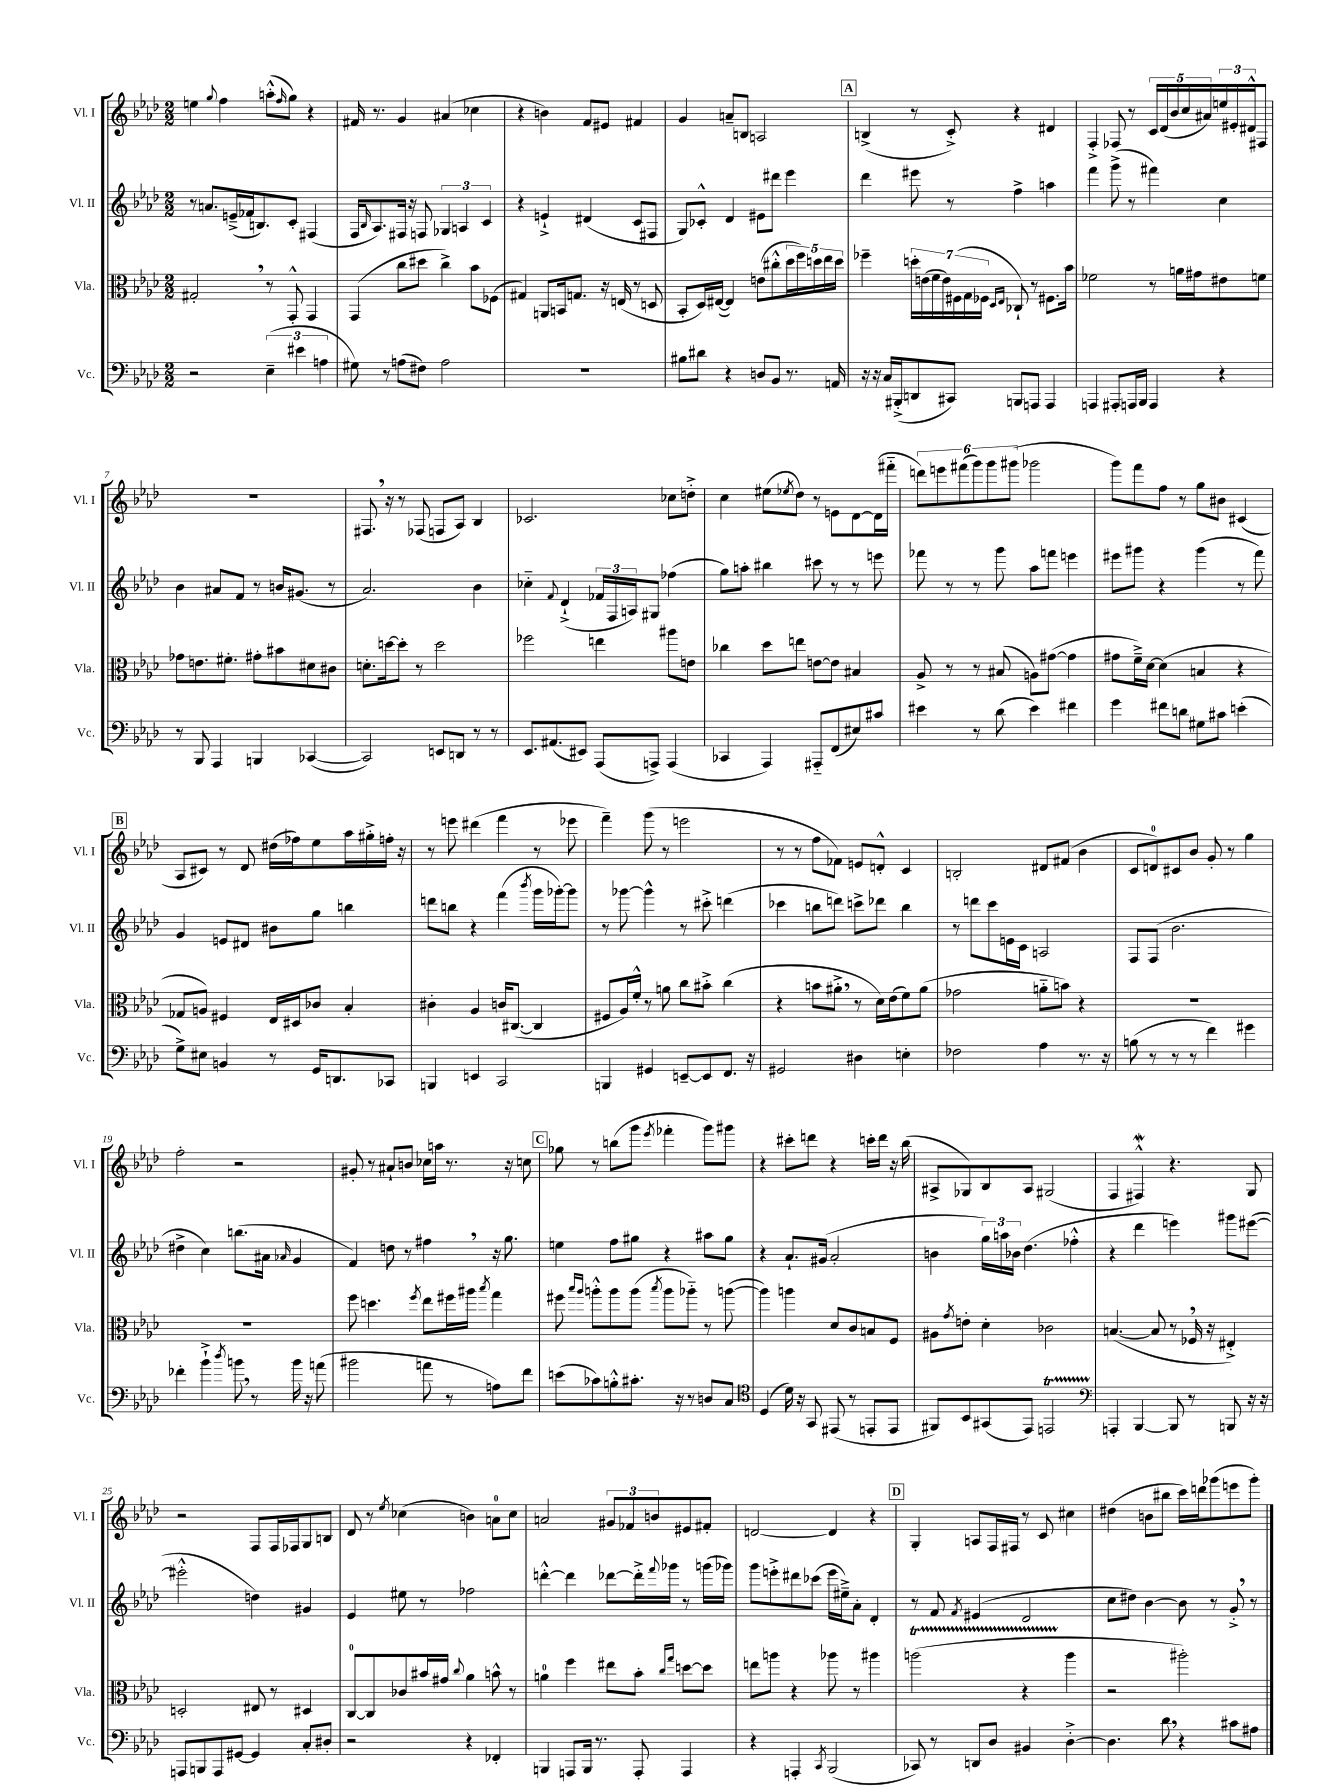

**kern	**kern	**kern	**kern
*staff4	*staff3	*staff2	*staff1
*clefF4	*clefC3	*clefG2	*clefG2
*k[b-e-a-d-]	*k[b-e-a-d-]	*k[b-e-a-d-]	*k[b-e-a-d-]
*M2/2	*M2/2	*M2/2	*M2/2
2r	2G#'/	8r	4ee\
.	.	8.a/L	.
.	.	.	8qqgg/
.	.	.	4ff\
.	.	(16e~^/L	.
.	.	16f-/J	.
.	.	8.B/)	.
(6E-~\	8r	.	(8aa'^^\L
.	.	.	16qqff/
.	8GG'^^/	8c'/J	8gg\J)
6e#\	.	.	.
.	4GG/	(4F#/	4r
6A\	.	.	.
=	=	=	=
8G#\)	(4GG/	16F/LK	16f#/
.	.	16qqB-/	.
.	.	8.A-/)	8.r
8r	.	.	.
(8A\L	8cc\L	16F#/Jk	4g/
.	.	16r	.
8F#\J)	8dd#\J	8F/	.
2A\	4cc^\)	6G-/	(4a#/
.	.	6A/	.
.	8b-\L	.	4cc-\
.	.	6c/	.
.	(8F-\J	.	.
=	=	=	=
1r	4G#/)	4r	4r
.	8AA/L	4e`^/	4b\)
.	16BB/k	.	.
.	8.G/J	.	.
.	.	(4d#/	8f/L
.	16r	.	8e#/J
.	(16E/	.	.
.	8r	8c/L	4f#/
.	8D/	8F#/J	.
=	=	=	=
8B#\L	8BB-'/L	8G/L)	4g/
8d#\J	16D-/L)	8c-'^^/J	.
.	([16E#/JJ	.	.
4r	4E#/])	4d-/	8a~/L
.	.	.	8B/J
8D/L	(8e\L	8e#\L	2A/
8BB-/J	8cc#'^^\	8ddd#\J	.
8.r	20dd-\L	4eee-\	.
.	20ff\)	.	.
.	20dd\	.	.
.	20ee-\	.	.
16AA/	.	.	.
.	20dd\JJ	.	.
=	=	=	=
16r	4ff-~\	4ddd-\	(4B^/
16r	.	.	.
16C/LL	.	.	.
(16BBB#'^/J	.	.	.
8DD/	28dd'\LL	8eee#\	8r
.	(28e\	.	.
.	28f\	.	.
.	28e\)	.	.
8CC#/J)	.	8r	8c'^/)
.	(28F#\	.	.
.	28G\	.	.
.	28F-\JJ	.	.
.	16qqD-/LL	.	.
.	16qqE-/JJ	.	.
8BBB/L	8C-`/)	4ff^\	4r
8AAA/J	8r	.	.
4AAA/	8.F#\L	4aa\	4d#/
.	16b-\Jk	.	.
=	=	=	=
4AAA/	2f-\	4fff\	4F'^/
8AAA#'/L	.	(8ggg^\	8F-/
16AAA/L	.	8r	8r
16BBB-/JJ	.	.	.
4AAA/	8r	4fff#\)	20c/LL
.	.	.	(20d-/
.	.	.	20b-/
.	16a\LL	.	.
.	.	.	20cc/
.	16g#\J	.	.
.	.	.	20a#/)
4r	8e#\	4cc\	24ee/
.	.	.	24e#'/
.	.	.	24d#^^/J
.	8f\J	.	8F#/J
=	=	=	=
8r	8g-\L	4b-\	1r
8BBB-/	8.e\	.	.
4AAA-/	.	8a#/L	.
.	8.f#'\J	.	.
.	.	8f/J	.
4BBB/	8g#'\L	8r	.
.	8b#\	16b/LK	.
.	.	(8.g#/J	.
([4CC-/	8d#\	.	.
.	8c#\J	8r	.
=	=	=	=
2CC-/])	8.d'\L	2.a-/)	8.F#/
.	[16dd\k	.	16r
.	8dd'\]J	.	8r
.	8r	.	(8F-/
8EE/L	2dd\	.	8F/L
8DD/J	.	.	8A-/J)
8r	.	4b-\	4B-/
8r	.	.	.
=	=	=	=
8.EE-/L	2ff-\	4cc-'~\	2.c-/
(8.AA#/	.	.	.
.	.	8qqf/	.
.	.	(4d-`^/	.
8EE#/J)	.	.	.
(8AAA-/L	4ee\	24f-/LL	.
.	.	24F/	.
.	.	24A/J)	.
8AAA^/J)	.	8G#/J	.
(4AAA/	8aa#\L	(4ff-\	8cc-\L
.	8e\J	.	8dd'^\J
=	=	=	=
4CC-/	4cc-\	8gg\L)	4cc\
.	.	8aa'\J	.
4AAA-/)	8dd-\L	4bb#\	(8ee#\L
.	.	.	8qee-/
.	8ee\J	.	8dd-\J)
8AAA#'~/L	[8e\L	8ccc#\	8r
(8FF/	8e\]J	8r	8e\L
8E#/)	4B#/	8r	[8d-\
8c#/J	.	8eee\	(16d-\]L
.	.	.	16fff#'~\JJ
=	=	=	=
4e#\	8A-^/	8fff-\	12ddd\L)
.	.	.	12eee\
.	8r	8r	.
.	.	.	(12fff#\
8r	8r	8r	12ggg\)
.	.	.	12ggg\
(8d-\	(8B#/	8ggg\	.
.	.	.	(12ggg#\J
4e#\)	8A\L)	8aa-\L	2ggg-\
.	([8g#\J	8fff\J	.
4f#\	4g#\]	4eee\	.
=	=	=	=
4g\	8g#\L	8eee#\L	8ggg\L)
.	16f~^\L)	8ggg#\J	8fff\
.	[16d-\JJ	.	.
8f#\L	(4d-\]	4r	8ff\J
8d\J	.	.	8r
8G#\L	4B/	(4ggg#\	8gg\L
8c#\J	.	.	8b#\J
(4e'\	4r	8r	(4c#/
.	.	8fff\)	.
=	=	=	=
8G^\L)	8G-/L	4g/	8A-/L
8E#\J	8A/J)	.	8c#/J)
4BB/	4F#/	8e/L	8r
.	.	8d#/J	8d-/
8r	16E-/LL	8b#\L	(16dd#\LL
.	16D#/J	.	16ff-\J)
16GG/LK	8c-/J	8gg\J	8ee-\
8.DD/	.	.	.
.	4B-'/	4bb\	16aa-\L
.	.	.	16gg#'^\
8CC-/J	.	.	16ff'\JJ
.	.	.	16r
=	=	=	=
4BBB/	4c#'\	8ddd\L	8r
.	.	8bb\J	8eee\
4EE/	4A-/	4r	(4ddd#\
2CC/	16c/LK	(4fff\	4fff\
.	([8.C#/J	.	.
.	.	8qbbb-/	.
.	4C#/]	16ggg\LL	8r
.	.	[16ggg-'\J)	.
.	.	8ggg-\]J	8eee-\
=	=	=	=
4BBB/	8F#/L	8r	4fff~\)
.	16A-/L)	[8ggg-\	.
.	16f'^^/JJ	.	.
4GG#/	8r	4ggg-^^\]	(8ggg\
.	8a\	.	8r
[8EE~/L	8cc\L	8r	2eee\
8EE/]	8b#'^\J	8ccc#'^\	.
8.FF/J	(4cc\	(4ddd\	.
16r	.	.	.
=	=	=	=
2GG#/	4r	4ccc-\	8r
.	.	.	8r
.	8b\L	8bb\L	8ff\L
.	8a#'^\J	8ddd\J)	8f-\J)
4D#\	8r	8ccc^\L	8e/L
.	16d-\LL)	8ddd-\J	8d'^^/J
.	(16e-\J	.	.
4E'\	8f\)	4bb\	4c/
.	(8a#\J	.	.
=	=	=	=
2F-\	2g-\	8r	2B'/
.	.	8ddd\L	.
.	.	8ccc\	.
.	.	16e\L	.
.	.	16c\JJ	.
4A-\	8a'~\L	2A/	8d#/L
.	8b\J)	.	(8f#/J
8.r	4r	.	4b-\
16r	.	.	.
=	=	=	=
(8B\	1r	8F/L	8c/L
8r	.	(8F/J	8d/)
8r	.	2.b-\	8c#/
8r	.	.	8b-/J
4f\)	.	.	8g'/
.	.	.	8r
4g#\	.	.	4gg\
=	=	=	=
4f-'\	1r	4dd#^\	2ff'\
4b-`^\	.	4cc\)	.
8qdd-/	.	.	.
8b\	.	(8.bb\L	2r
8r	.	.	.
.	.	16a#\Jk	.
.	.	16qqa-/	.
16b\	.	4g/	.
16r	.	.	.
(8a\	.	.	.
=	=	=	=
2b#\	8ff\	4f/)	8g#'/
.	4.dd\	.	8r
.	.	8dd\	8a#`/L
.	.	8r	8b/J
.	8qff/	.	.
8a\	8ee-\L	4ff#\	16cc-\LL
.	.	.	16aa\JJ
8r	16ff#\L	.	8.r
.	16aa#\JJ	.	.
.	8qbb-/	.	.
8A\L)	4gg\	16r	.
.	.	8.gg\	16r
8f\J	.	.	8cc\
=	=	=	=
(8e\L	8ff#\	4ee\	8gg-\
.	16qqbb-/LL	.	.
.	16qqaa-/JJ	.	.
8c-\)	8aa'^^\L	.	8r
8B'^^\	8aa\	8ff\L	(8bb\L
8.c#'\J	(8aa\J	8gg#\J	8ggg\J
.	8qbb-/	.	8qeee-/
.	8aa\L	4r	4fff-'\
16r	.	.	.
8r	8aa-'~\J)	.	.
8D/L	8r	8aa#\L	8ggg\L)
8C/J	([8aa\	8gg#\J	8ggg#\J
=	=	=	=
*clefC4	*	*	*
(4D-/	4aa\])	4r	4r
16d-\)	4aa\	8.a-`/L	8ccc#'\L
16r	.	.	.
8GG/	.	.	8ddd\J
.	.	(16g#/Jk	.
(8EE#/	8d-/L	2a-'/	4r
8r	8c/	.	.
8EE'/L	8B/	.	16ccc'\LL
.	.	.	16ddd\JJ
8EE/J	8F/J	.	16r
.	.	.	(16bb-\
=	=	=	=
8FF#/L)	8A#\L	4b\	8A#^/L
.	8qg/	.	.
8BB-/	8e'\J	.	8G-/)
(8GG#/	4d-'\	24gg\LL)	8B-/
.	.	24aa\	.
.	.	24b-\JJ	.
8EE-/J)	.	(4.dd-\	8A#/J
2EE/	2c-\	.	(2G#/
.	.	4ff-'^^\	.
=	=	=	=
*clefF4	*	*	*
4AAA'/	([4.B/	4r	4F/
[4BBB-/	.	4ddd-\	4F#^^/)
.	8B/]	.	.
8BBB-/]	8r	4eee\)	4.r
8r	16F-/	.	.
.	16r	.	.
8BBB/	4E#'^/)	8ggg#\L	.
16r	.	([8eee#\J	8G/
16r	.	.	.
=	=	=	=
8AAA/L	2D'/	2eee#'^^\]	2r
8BBB/	.	.	.
8AAA/	.	.	.
[8GG#/J	.	.	.
4GG#/]	8E#/	4dd\)	8F/L
.	8r	.	16F/L
.	.	.	16F-/J
8C'/L	4D#/	4g#/	8G/
8D#'/J	.	.	8B/J
=	=	=	=
2r	[8C/L	4e-/	8d-/
.	8C/]	.	8r
.	.	.	8qee-/
.	8c-/	8ee#\	(4cc-\
.	16b#/L	8r	.
.	16g#/JJ	.	.
.	8qqcc/	.	.
4r	4a-\	2ff-\	4b\)
4FF-'/	8b^^\	.	8a\L
.	8r	.	8cc-\J
=	=	=	=
4BBB/	4a\	[4ddd'^^\	2a/
8AAA/L	4ff\	4ddd\]	.
16BBB/Jk	.	.	.
8.r	.	.	.
.	8ee#\L	[8ddd-\L	12g#/L
.	.	.	12f-/
8AAA'/	8b-'\J	16ddd-'^\]L	.
.	.	.	12b/
.	.	8qqfff/	.
.	.	16ggg-\JJ	.
.	16qqcc/LL	.	.
.	16qqgg/JJ	.	.
4AAA/	[8dd\L	8r	8e#/
.	8dd\]J	(16ggg\LL	8f#'/J
.	.	16ggg-\JJ)	.
=	=	=	=
4r	8ee\L	8ggg\L	[2d/
.	8aa\J	8eee'^\	.
4AAA'/	4r	8ddd#\	.
.	.	(8ccc-\J	.
8qCC/	.	.	.
(2BBB-/	8aa-\	16eee\LL	4d/]
.	.	16ee#~^\J)	.
.	8r	8a-'\J	.
.	4aa#\	4d-'/	4r
=	=	=	=
8CC-/)	(2aa\	8r	4G'/
8r	.	8f/	.
.	.	8qf/	.
8DD/L	.	(4e#/	8A/L
8D-/J	.	.	16F/L
.	.	.	16F#/JJ
4BB#/	4r	2d-/	8r
.	.	.	8c/
[4D-'^\	4aa\	.	4cc#\
=	=	=	=
4.D-\]	2r	8cc\L	(4dd#\
.	.	8dd#\J)	.
.	.	[4b-\	8b\L
8d-\	.	.	8bb#\J
4r	2aa#'\)	8b-\]	16ccc\LL)
.	.	.	16ddd\J
.	.	8r	(8ggg-\
8c#\L	.	8g'^/	8eee\
8A#\J	.	8r	8ggg-'\J)
==	==	==	==
*-	*-	*-	*-
